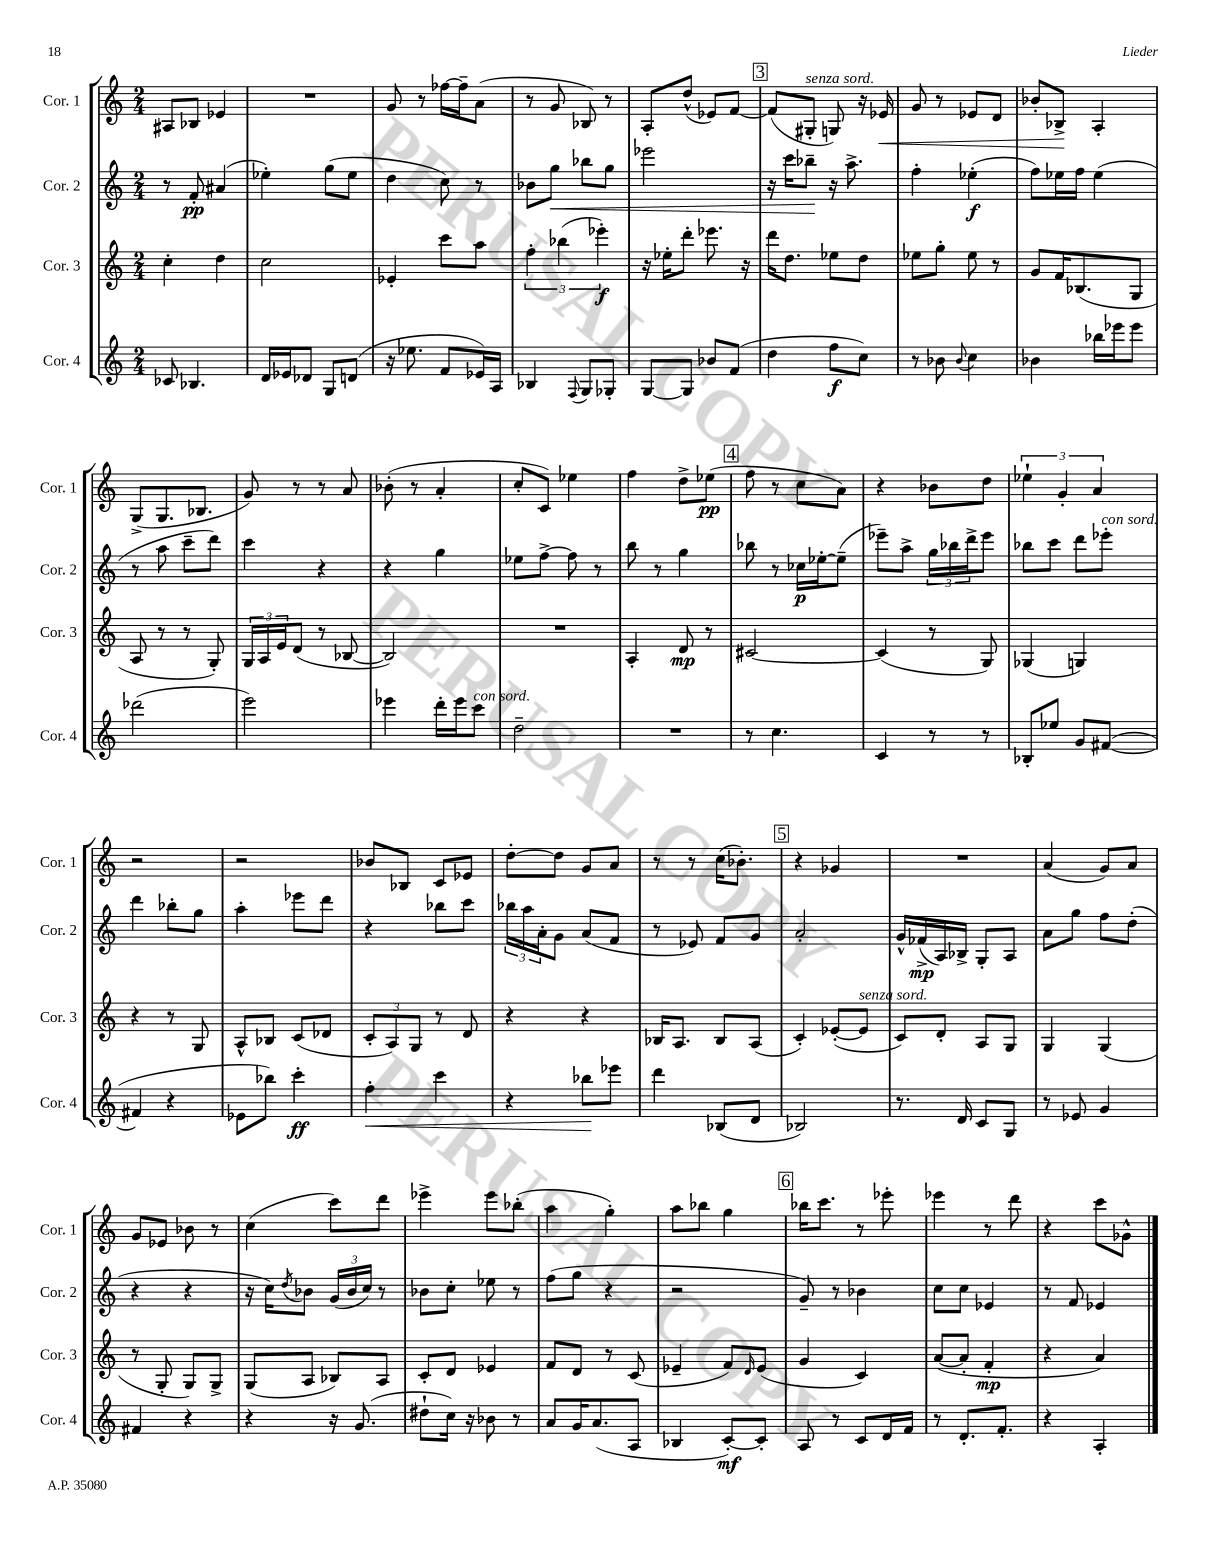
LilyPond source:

<<
\new StaffGroup <<
\new Staff = "s0" \with { instrumentName = "Cor. 1" shortInstrumentName = "Cor. 1" } {
    \clef treble \key c \major \numericTimeSignature \time 2/4
    ais8 bes8 ees'4 |
    R2 |
    g'8 r8 fes''16~ fes''16-- a'8( |
    r8 g'8 bes8) r8 |
    a8-. d''8-^( ees'8) f'8~ |
    \mark \markup { \box "3" } f'8( gis8-.^\markup { \italic "senza sord." } g8) r16 ees'16\< |
    g'8 r8 ees'8 d'8 |
    bes'8-. bes8->\! a4-. |
    g8->( g8. bes8. |
    g'8) r8 r8 a'8 |
    bes'8-.( r8 a'4-. |
    c''8-. c'8) ees''4 |
    f''4 d''8-> ees''8\pp( |
    \mark \markup { \box "4" } f''8 r8 c''8 a'8) |
    r4 bes'8 d''8 |
    \tuplet 3/2 { ees''4-! g'4-. a'4 } |
    r2 |
    r2 |
    bes'8 bes8 c'8 ees'8 |
    d''8~-. d''8 g'8 a'8 |
    r8 r8 c''16( bes'8.-.) |
    \mark \markup { \box "5" } r4 ges'4 |
    R2 |
    a'4( g'8) a'8 |
    g'8 ees'8 bes'8 r8 |
    c''4( c'''8) d'''8 |
    ees'''4-> ees'''8 bes''8-.( |
    a''4 g''4-.) |
    a''8 bes''8 g''4 |
    \mark \markup { \box "6" } bes''16 c'''8. r8 ees'''8-. |
    ees'''4 r8 d'''8 |
    r4 c'''8 ges'8-^ \bar "|." |
}
\new Staff = "s1" \with { instrumentName = "Cor. 2" shortInstrumentName = "Cor. 2" } {
    \clef treble \key c \major \numericTimeSignature \time 2/4
    r8 f'8-.\pp ais'4( |
    ees''4-.) g''8( ees''8 |
    d''4 c''8) r8 |
    bes'8 g''8\< bes''8 g''8 |
    ees'''2 |
    \mark \markup { \box "3" } r16 c'''16 bes''8--\! r16 a''8.-> |
    f''4-. ees''4-.\f( |
    f''8) ees''16 f''16 ees''4( |
    r8 a''8 c'''8-- d'''8) |
    c'''4 r4 |
    r4 g''4 |
    ees''8 f''8~-> f''8 r8 |
    b''8 r8 g''4 |
    \mark \markup { \box "4" } bes''8 r8 ces''16\p ees''16~-. ees''8--( |
    ees'''8--) a''8-> \tuplet 3/2 { g''16 bes''16 d'''16-> } ees'''8 |
    bes''8 c'''8 d'''8 ees'''8-.^\markup { \italic "con sord." } |
    d'''4 bes''8-. g''8 |
    a''4-. ees'''8 d'''8 |
    r4 bes''8 c'''8 |
    \tuplet 3/2 { bes''16 a''16 a'16-. } g'8 a'8( f'8 |
    r8 ees'8) f'8 g'8 |
    \mark \markup { \box "5" } a'2-. |
    g'16-^ fes'16->\mp( a16) bes16-> g8-. a8 |
    a'8 g''8 f''8 d''8-.( |
    r4 r4 |
    r16 c''16) \acciaccatura { d''8 } bes'8 \tuplet 3/2 { g'16( bes'16 c''16) } r8 |
    bes'8 c''8-. ees''8 r8 |
    f''8( g''8 r4 |
    r2 |
    \mark \markup { \box "6" } g'8--) r8 bes'4 |
    c''8 c''8 ees'4 |
    r8 f'8 ees'4 \bar "|." |
}
\new Staff = "s2" \with { instrumentName = "Cor. 3" shortInstrumentName = "Cor. 3" } {
    \clef treble \key c \major \numericTimeSignature \time 2/4
    c''4-. d''4 |
    c''2 |
    ees'4-. c'''8 a''8 |
    \tuplet 3/2 { f''4-. bes''4( ees'''4-.\f) } |
    r16 ees''16-. d'''8-. ees'''8. r16 |
    \mark \markup { \box "3" } d'''16 d''8. ees''8 d''8 |
    ees''8 g''8-. ees''8 r8 |
    g'8 f'16 bes8.( g8 |
    a8 r8 r8 g8-.) |
    \tuplet 3/2 { g16 a16 e'16 } d'8( r8 bes8~ |
    bes2) |
    R2 |
    a4-. d'8\mp r8 |
    \mark \markup { \box "4" } cis'2~ |
    cis'4( r8 g8) |
    ges4( g4) |
    r4 r8 g8 |
    a8-^ bes8 c'8( des'8 |
    \tuplet 3/2 { c'8-. a8) g8 } r8 d'8 |
    r4 r4 |
    bes16 a8. bes8 a8( |
    \mark \markup { \box "5" } c'4-.) ees'8~-.( ees'8^\markup { \italic "senza sord." } |
    c'8) d'8-. a8 g8 |
    g4 g4( |
    r8 g8-. g8) g8-> |
    g8( a8 bes8) a8 |
    c'8-. d'8 ees'4 |
    f'8 d'8 r8 c'8( |
    ees'4-- f'8) \grace { d'16 } ees'8( |
    \mark \markup { \box "6" } g'4 c'4) |
    a'8~( a'8-. f'4-.\mp |
    r4 a'4) \bar "|." |
}
\new Staff = "s3" \with { instrumentName = "Cor. 4" shortInstrumentName = "Cor. 4" } {
    \clef treble \key c \major \numericTimeSignature \time 2/4
    ces'8 bes4. |
    d'16 ees'16 des'8 g8 d'8( |
    r16 ees''8. f'8 ees'16) a16 |
    bes4 \appoggiatura { f8 } g8 ges8-. |
    g8~ g8 bes'8 f'8( |
    \mark \markup { \box "3" } d''4 f''8\f c''8) |
    r8 bes'8 \appoggiatura { bes'8 } c''4 |
    bes'4 bes''16 ees'''16 ees'''8 |
    des'''2( |
    e'''2) |
    ees'''4 d'''16-. ees'''16 c'''8^\markup { \italic "con sord." } |
    d''2-- |
    R2 |
    \mark \markup { \box "4" } r8 c''4. |
    c'4 r8 r8 |
    bes8-. ees''8 g'8 fis'8~( |
    fis'4 r4 |
    ees'8 bes''8) c'''4-.\ff |
    f''4-.\< c'''4 |
    r4 bes''8\! ees'''8 |
    d'''4 bes8( d'8 |
    \mark \markup { \box "5" } bes2) |
    r8. d'16 c'8 g8 |
    r8 ees'8 g'4 |
    fis'4 r4 |
    r4 r16 g'8.( |
    dis''8-! c''16) r16 bes'8 r8 |
    a'8 g'16 a'8.( a8 |
    bes4 c'8~-.\mf) c'8-. |
    \mark \markup { \box "6" } a8 r8 c'8 d'16 f'16 |
    r8 d'8.-. f'8.-. |
    r4 a4-. \bar "|." |
}
>>
>>
\layout { \context { \Score \remove "Bar_number_engraver" } }
